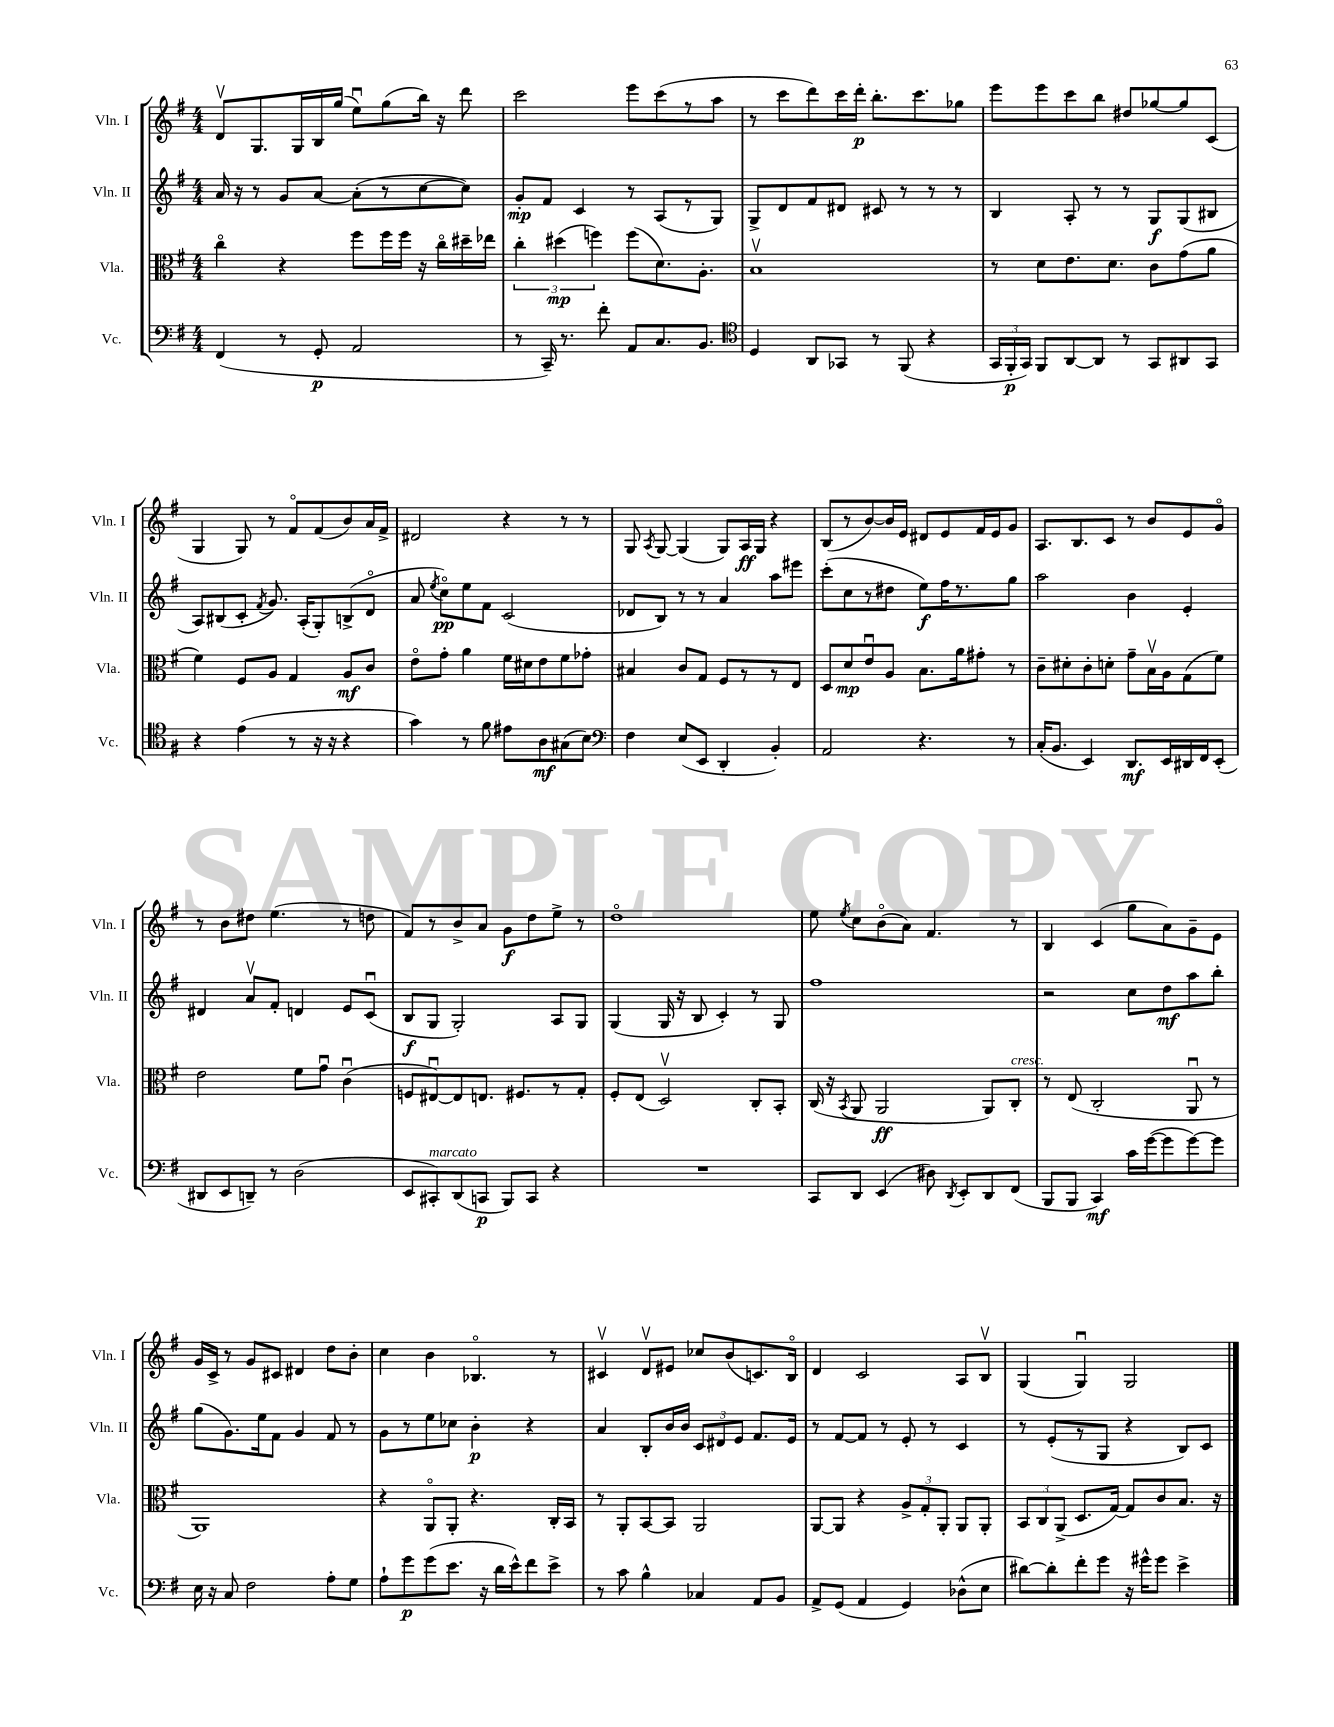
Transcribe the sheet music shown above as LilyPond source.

<<
\new StaffGroup <<
\new Staff = "s0" \with { instrumentName = "Vln. I" shortInstrumentName = "Vln. I" } {
    \clef treble \key g \major \numericTimeSignature \time 4/4
    \autoBeamOff d'8[\upbow g8. g16 b16 g''16]( e''8[\downbow) g''8( b''16]) r16 d'''8 |
    c'''2 e'''8[ c'''8( r8 a''8] |
    r8 c'''8[ d'''8) c'''16 d'''16]-.\p b''8.[-. c'''8. ges''8] |
    e'''8[ e'''8 c'''8 b''8] dis''8[ ges''8~ ges''8 c'8]( |
    g4 g8) r8 fis'8[\flageolet fis'8( b'8) a'16 fis'16]-> |
    dis'2 r4 r8 r8 |
    g8 \acciaccatura { a8 } g8~ g4( g8[) a16\ff g16] r4 |
    b8[( r8 b'8~) b'16 e'16] dis'8[ e'8 fis'16 e'16 g'8] |
    a8.[ b8. c'8] r8 b'8[ e'8 g'8]\flageolet |
    r8 b'8[ dis''8] e''4.( r8 d''8 |
    fis'8[) r8 b'8-> a'8] g'8[\f d''8 e''8]-> r8 |
    d''1\flageolet |
    e''8 \acciaccatura { e''8 } c''8[ b'8\flageolet( a'8]) fis'4. r8 |
    b4 c'4( g''8[ a'8) g'8-- e'8] |
    g'16[ c'16]-> r8 g'8[ cis'8] dis'4 d''8[ b'8]-. |
    c''4 b'4 bes4.\flageolet r8 |
    cis'4\upbow d'8[\upbow eis'8] ces''8[ b'8( c'8.) b16]\flageolet |
    d'4 c'2 a8[ b8]\upbow |
    g4( g4\downbow) g2 \bar "|." |
}
\new Staff = "s1" \with { instrumentName = "Vln. II" shortInstrumentName = "Vln. II" } {
    \clef treble \key g \major \numericTimeSignature \time 4/4
    \autoBeamOff a'16 r16 r8 g'8[ a'8]~ a'8[-.( r8 c''8~ c''8]) |
    g'8[-.\mp fis'8] c'4 r8 a8[( r8 g8]) |
    g8[-> d'8 fis'8 dis'8] cis'8 r8 r8 r8 |
    b4 a8-. r8 r8 g8[\f g8( bis8] |
    a8[) bis8( c'8]-. \acciaccatura { fis'8 } g'8.) a16[-.( g8-.) b8->( d'8]\flageolet |
    a'8 \acciaccatura { e''8 } c''8[\flageolet\pp) e''8 fis'8] c'2( |
    des'8[ b8]) r8 r8 a'4 a''8[ eis'''8] |
    c'''8[-.( c''8 r8 dis''8] e''8[\f) fis''16 r8. g''8] |
    a''2 b'4 e'4-. |
    dis'4 a'8[\upbow fis'8]-. d'4 e'8[ c'8]\downbow( |
    b8[\f g8] g2-.) a8[ g8] |
    g4( g16 r16 b8 c'4-.) r8 g8 |
    fis''1 |
    r2 c''8[ d''8\mf a''8 b''8]-. |
    g''8[( g'8.) e''16 fis'8] g'4 fis'8 r8 |
    g'8[ r8 e''8 ces''8] b'4-.\p r4 |
    a'4 b8[-. b'16 b'16] \tuplet 3/2 { c'8[ dis'8 e'8] } fis'8.[ e'16] |
    r8 fis'8[~ fis'8] r8 e'8-. r8 c'4 |
    r8 e'8[-.( r8 g8] r4 b8[) c'8] \bar "|." |
}
\new Staff = "s2" \with { instrumentName = "Vla." shortInstrumentName = "Vla." } {
    \clef alto \key g \major \numericTimeSignature \time 4/4
    \autoBeamOff c''4\flageolet r4 fis''8[ fis''16 fis''16] r16 c''16[\flageolet dis''16-- ees''16] |
    \tuplet 3/2 { c''4-. dis''4\mp( f''4) } f''8[( d'8.) a8.]-. |
    b1\upbow |
    r8 d'8[ e'8. d'8.] c'8[ g'8( a'8] |
    fis'4) fis8[ a8] g4 a8[\mf c'8] |
    e'8[\flageolet g'8]-. a'4 fis'16[ dis'16 e'8 fis'8 ges'8]-. |
    bis4 c'8[ g8] fis8[ r8 r8 e8] |
    d8[ d'8\mp e'8\downbow a8] b8.[ a'16 gis'8]-. r8 |
    c'8[-- dis'8-. c'8-. d'8]-. g'8[-- b16\upbow a16 g8( fis'8]) |
    e'2 fis'8[ g'8]\downbow c'4\downbow( |
    f8[ eis8~\downbow) eis8 e8.] fis8.[ r8 g8]-. |
    fis8[-. e8]( d2\upbow) c8[-. b,8]-. |
    c16( r16 \acciaccatura { b,8 } a,8 a,2\ff a,8[) c8]-.^\markup { \italic "cresc." } |
    r8 e8( c2-. a,8\downbow r8 |
    a,1) |
    r4 a,8[\flageolet a,8]-. r4. c16[-. b,16] |
    r8 a,8[-. b,8~ b,8] a,2 |
    a,8[~ a,8] r4 \tuplet 3/2 { a8[-> g8-. a,8]-. } a,8[ a,8]-. |
    \tuplet 3/2 { b,8[ c8 a,8]->( } d8.[ g16]~) g8[ c'8 b8.] r16 \bar "|." |
}
\new Staff = "s3" \with { instrumentName = "Vc." shortInstrumentName = "Vc." } {
    \clef bass \key g \major \numericTimeSignature \time 4/4
    \autoBeamOff fis,4( r8 g,8-.\p a,2 |
    r8 c,16--) r8. fis'8-. a,8[ c8. b,8.] |
    \clef tenor d4 a,8[ ges,8] r8 fis,8( r4 |
    \tuplet 3/2 { g,16[ fis,16-.\p g,16]) } fis,8[ a,8~ a,8] r8 g,8[ ais,8 g,8] |
    r4 e'4( r8 r16 r16 r4 |
    g'4) r8 fis'8 eis'8[ a8\mf gis8( b8]) |
    \clef bass fis4 e8[( e,8] d,4-. b,4-.) |
    a,2 r4. r8 |
    c16[-.( b,8.] e,4) d,8.[\mf e,16 dis,16 fis,16 e,8]-.( |
    dis,8[ e,8 d,8]--) r8 d2( |
    e,8[ cis,8-.^\markup { \italic "marcato" }) d,8( c,8]\p b,,8[) c,8] r4 |
    R1 |
    c,8[ d,8] e,4( dis8) \acciaccatura { d,8 } e,8[-. d,8 fis,8]( |
    b,,8[ b,,8] c,4\mf) c'16[ g'16~( g'8 g'8~) g'8] |
    e16 r16 c8 fis2 a8[-. g8] |
    a8[-! g'8\p g'8( e'8.] r16 d'16[ e'16-^) fis'8 e'8]-> |
    r8 c'8 b4-^ ces4 a,8[ b,8] |
    a,8[-> g,8]( a,4 g,4) des8[-^( e8] |
    dis'8[~) dis'8-. fis'8-. g'8] r16 gis'16[-^ gis'8] e'4-> \bar "|." |
}
>>
>>
\layout { \context { \Score \remove "Bar_number_engraver" } }
